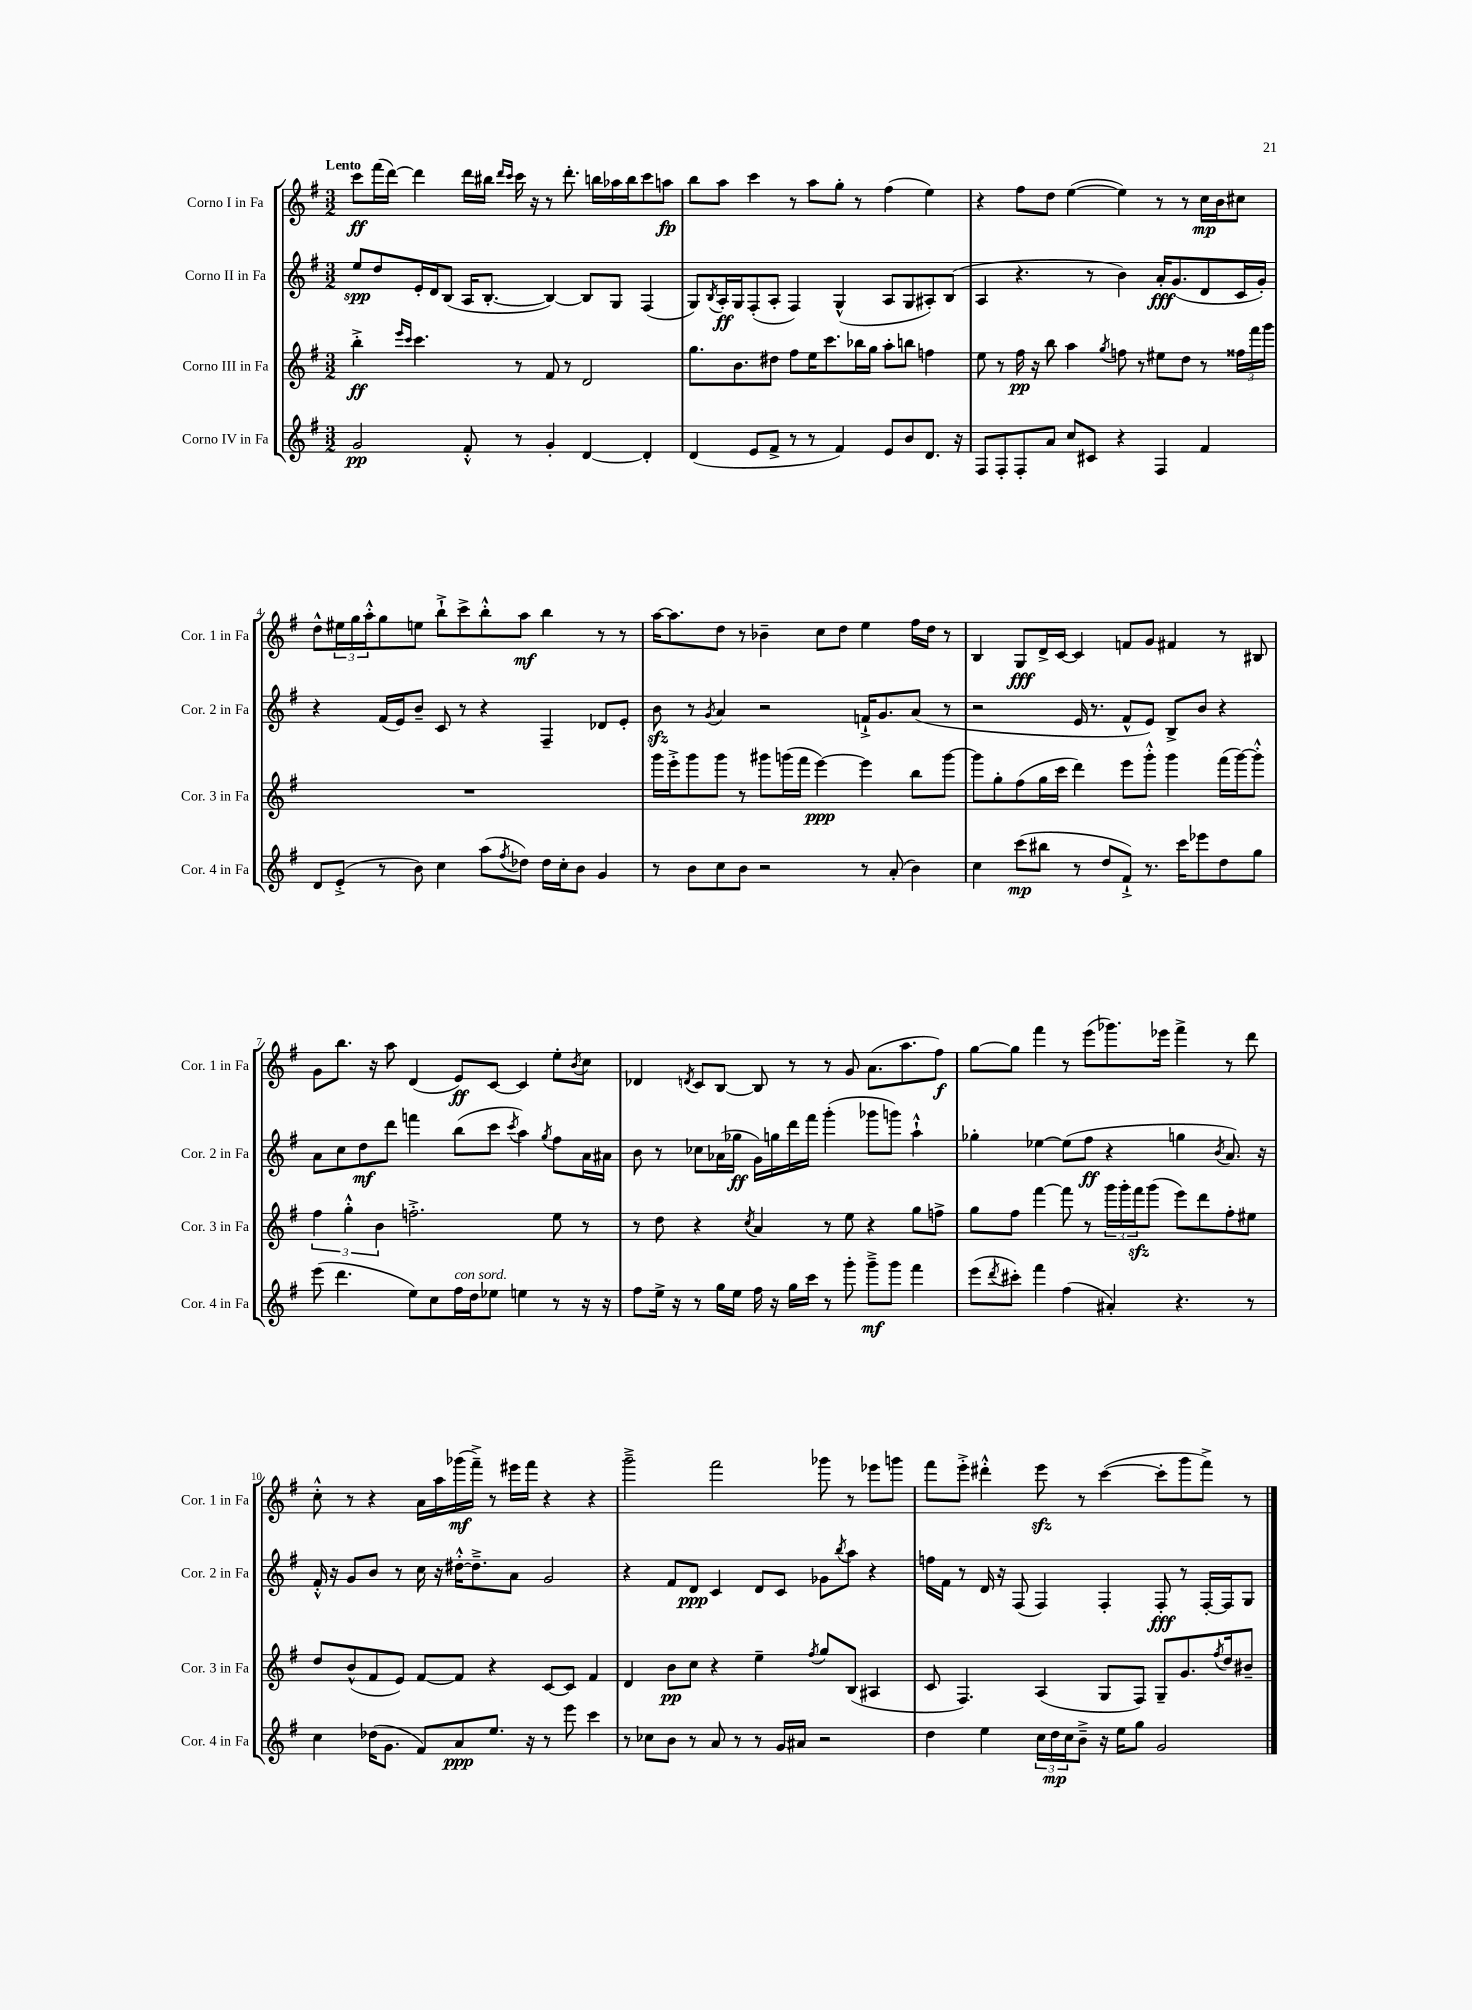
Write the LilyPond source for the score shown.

<<
\new StaffGroup <<
\new Staff = "s0" \with { instrumentName = "Corno I in Fa" shortInstrumentName = "Cor. 1 in Fa" } {
    \clef treble \key g \major \numericTimeSignature \time 3/2 \tempo "Lento"
    c'''8\ff fis'''16( d'''16~) d'''4 d'''16 bis''16 \grace { d'''16 c'''16 } c'''16 r16 r8 d'''8.-. b''16 aes''16 b''16 c'''8 a''8\fp |
    b''8 a''8 c'''4 r8 a''8 g''8-. r8 fis''4( e''4) |
    r4 fis''8 d''8 e''4~( e''4) r8 r8 c''16\mp b'16 cis''8 |
    d''8-^ \tuplet 3/2 { eis''16 g''16 a''16-.-^ } g''8 e''8 b''8-!-> c'''8-> b''8-.-^ a''8\mf b''4 r8 r8 |
    a''16~ a''8. d''8 r8 bes'4-- c''8 d''8 e''4 fis''16 d''16 r8 |
    b4 g8\fff d'16-> c'16~ c'4 f'8 g'8 fis'4 r8 bis8 |
    g'8 b''8. r16 a''8 d'4( e'8\ff) c'8~ c'4 e''8-. \acciaccatura { b'8 } c''8 |
    des'4 \acciaccatura { d'8 } c'8 b8~ b8 r8 r8 g'8 a'8.( a''8. fis''8\f) |
    g''8~ g''8 fis'''4 r8 e'''8( ges'''8.) ees'''16 fis'''4-> r8 d'''8 |
    c''8-.-^ r8 r4 a'16 a''16 ges'''16\mf( fis'''16--->) r8 eis'''16 fis'''16 r4 r4 |
    g'''2---> fis'''2 ges'''8 r8 ees'''8 g'''8 |
    fis'''8 e'''8-.-> dis'''4-.-^ e'''8\sfz r8 c'''4~( c'''8-. g'''8 fis'''8->) r8 \bar "|." |
}
\new Staff = "s1" \with { instrumentName = "Corno II in Fa" shortInstrumentName = "Cor. 2 in Fa" } {
    \clef treble \key g \major \numericTimeSignature \time 3/2
    e''8\spp d''8 e'16-. d'16 b8( a16 b8.~-. b4~) b8 g8 fis4( |
    g8) \acciaccatura { b8 } a16-.\ff g16 fis8-.( a8-. fis4) g4-^( a8 g8 ais8-.) b8( |
    a4 r4. r8 b'4) a'16-.\fff g'8.( d'8 c'16 g'16-.) |
    r4 fis'16( e'16) b'8-- c'8 r8 r4 fis4-- des'8 e'8-. |
    b'8\sfz r8 \acciaccatura { g'8 } a'4 r2 f'16-!-> g'8. a'8( r8 |
    r2 e'16 r8. fis'8-^ e'8) b8-> b'8 r4 |
    a'8 c''8 d''8\mf d'''8 f'''4 b''8( c'''8 \acciaccatura { c'''8 } a''4) \acciaccatura { g''8 } fis''8 a'16 ais'16 |
    b'8 r8 ces''8 aes'16( ges''16\ff g'16) g''16 d'''16 fis'''16 g'''4-.( ges'''8 g'''8) a''4-!-^ |
    ges''4-. ees''4~ ees''8( fis''8\ff r4 g''4 \acciaccatura { b'8 } a'8.) r16 |
    fis'16-.-^ r16 g'8 b'8 r8 c''16 r16 dis''16~-.-^ dis''8.---> a'8 g'2 |
    r4 fis'8 d'8\ppp c'4 d'8 c'8 ges'8 \acciaccatura { b''8 } a''8 r4 |
    f''16 fis'16 r8 d'16 r16 fis8( fis4) fis4-. fis8-.\fff r8 fis16~-. fis16 g8 \bar "|." |
}
\new Staff = "s2" \with { instrumentName = "Corno III in Fa" shortInstrumentName = "Cor. 3 in Fa" } {
    \clef treble \key g \major \numericTimeSignature \time 3/2
    b''4-.->\ff \grace { e'''16 c'''16 } c'''4. r8 fis'8 r8 d'2 |
    g''8. b'8. dis''8 fis''8 e''16 c'''8. bes''16 g''16 a''8-. b''8 f''4 |
    e''8 r8 fis''16\pp r16 b''8 a''4 \acciaccatura { g''8 } f''8 r8 eis''8 d''8 r8 \tuplet 3/2 { fisis''16 fis'''16 g'''16 } |
    R1. |
    g'''16 e'''16-.-> g'''8 g'''8 r8 gis'''8 g'''16( fis'''16 e'''4~\ppp) e'''4 b''8 g'''8~ |
    g'''8 g''8-. fis''8( g''16 c'''16 d'''4) e'''8 g'''8-.-^ g'''4 fis'''16( g'''16~) g'''8-.-^ |
    \tuplet 3/2 { fis''4 g''4-.-^ b'4 } f''2.-.-> e''8 r8 |
    r8 d''8 r4 \acciaccatura { c''8 } a'4 r8 e''8 r4 g''8 f''8-> |
    g''8 fis''8 fis'''4~ fis'''8 r8 \tuplet 3/2 { g'''16 g'''16-. fis'''16\sfz } g'''8( e'''8) d'''8 fis''8-. eis''8 |
    d''8 b'8-^( fis'8 e'8) fis'8~ fis'8 r4 c'8~ c'8 fis'4 |
    d'4 b'8\pp c''8 r4 e''4-- \acciaccatura { fis''8 } g''8 b8( ais4 |
    c'8 fis4.) a4( g8 fis8) g8-- g'8. \acciaccatura { fis''8 } d''16 bis'8-- \bar "|." |
}
\new Staff = "s3" \with { instrumentName = "Corno IV in Fa" shortInstrumentName = "Cor. 4 in Fa" } {
    \clef treble \key g \major \numericTimeSignature \time 3/2
    g'2\pp fis'8-.-^ r8 g'4-. d'4~ d'4-. |
    d'4( e'8 fis'8-> r8 r8 fis'4) e'8 b'8 d'8. r16 |
    fis8 fis8-. fis8-. a'8 c''8 cis'8 r4 fis4 fis'4 |
    d'8 e'8-.->( r8 b'8) c''4 a''8( \acciaccatura { fis''8 } des''8) des''16 c''16-. b'8 g'4 |
    r8 b'8 c''8 b'8 r2 r8 a'8-.( b'4) |
    c''4 c'''8\mp( bis''8 r8 d''8 fis'8-!->) r8. c'''16 ees'''8 d''8 g''8 |
    e'''8( d'''4. e''8) c''8 fis''16^\markup { \italic "con sord." } d''16 ees''8 e''4 r8 r16 r16 |
    fis''8 e''16-> r16 r8 g''16 e''16 fis''16 r16 g''16 c'''16 r8 g'''8-. g'''8--->\mf g'''8 fis'''4 |
    e'''8( \acciaccatura { d'''8 } cis'''8-.) fis'''4 fis''4( ais'4-.) r4. r8 |
    c''4 des''16( g'8. fis'8) a'8\ppp e''8. r16 r8 e'''8 c'''4 |
    r8 ces''8 b'8 r8 a'8 r8 r8 g'16 ais'16 r2 |
    d''4 e''4 \tuplet 3/2 { c''16 d''16\mp c''16 } b'8---> r16 e''16 g''8 g'2 \bar "|." |
}
>>
>>
